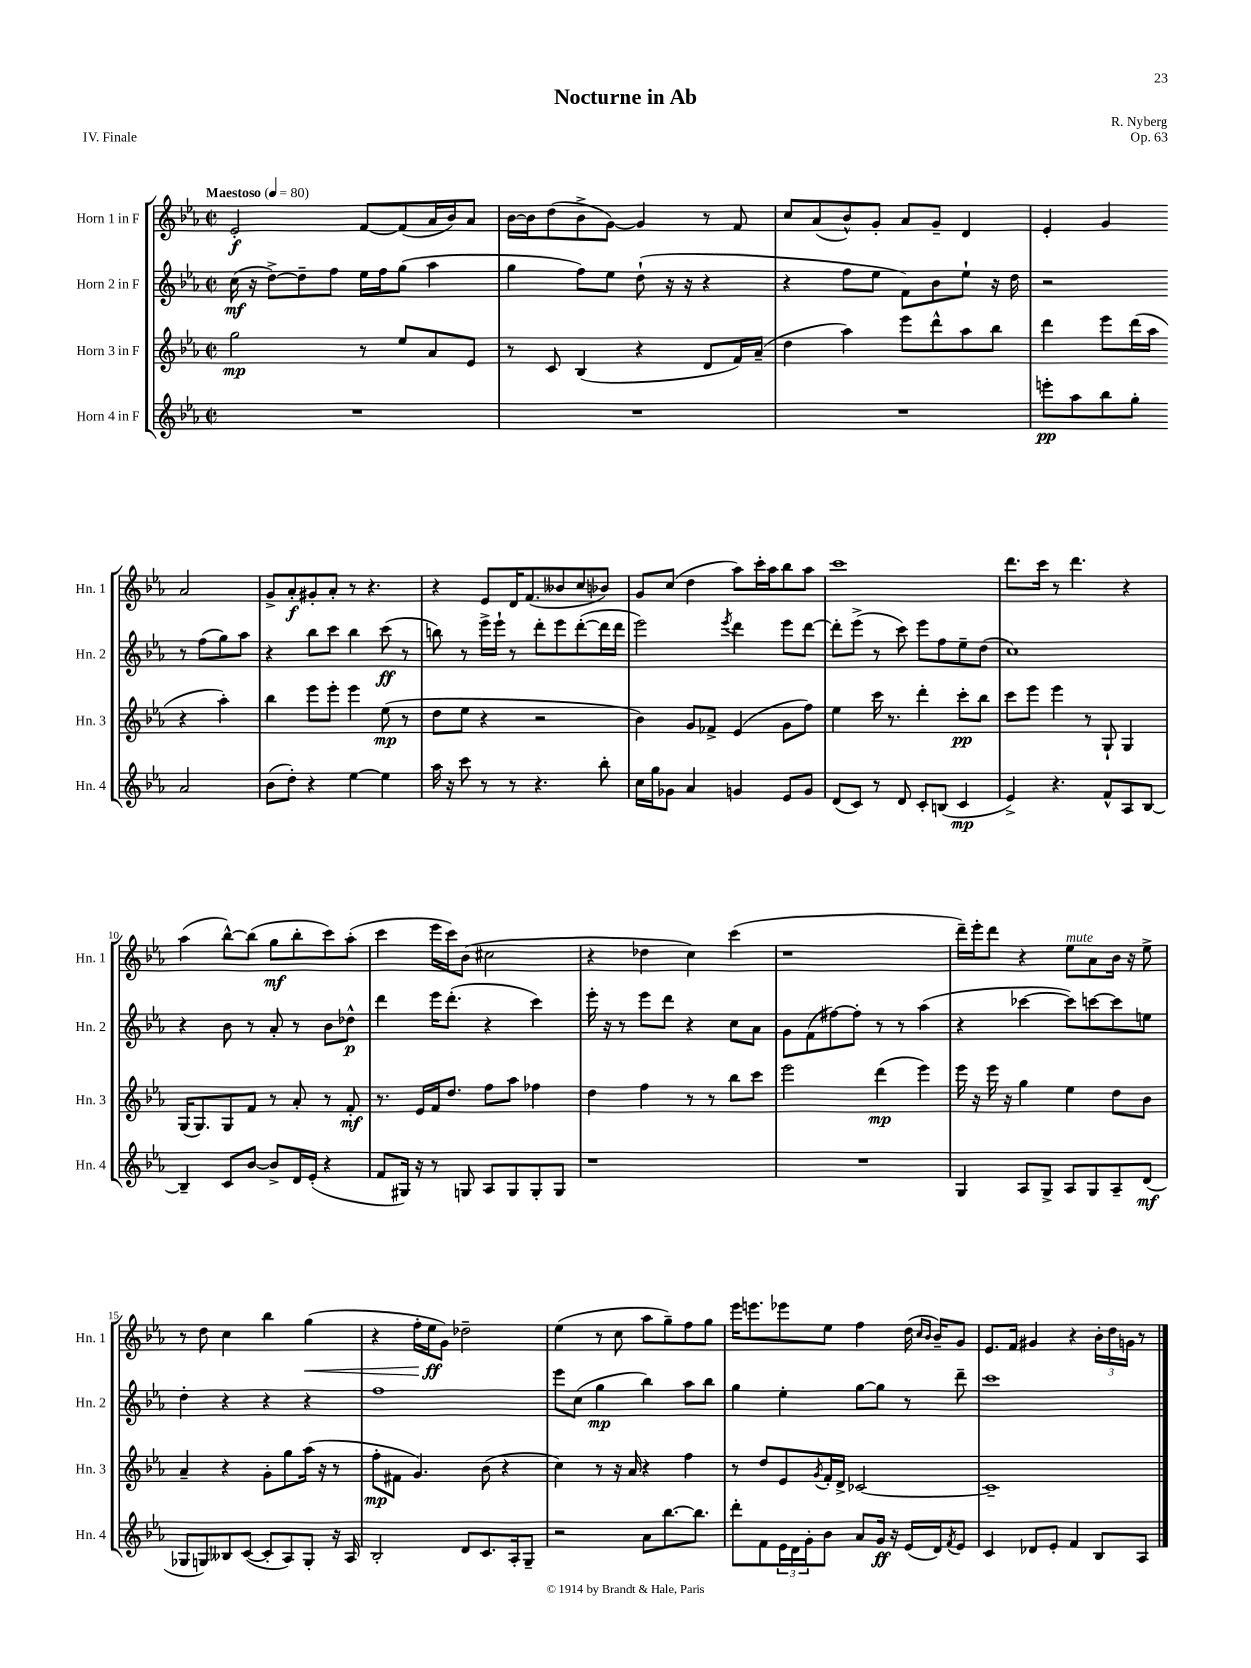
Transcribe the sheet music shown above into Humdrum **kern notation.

**kern	**dynam	**kern	**dynam	**kern	**dynam	**kern	**dynam
*part4	*part4	*part3	*part3	*part2	*part2	*part1	*part1
*staff4	*staff4	*staff3	*staff3	*staff2	*staff2	*staff1	*staff1
*I"Horn 4 in F	*	*I"Horn 3 in F	*	*I"Horn 2 in F	*	*I"Horn 1 in F	*
*I'Hn. 4	*	*I'Hn. 3	*	*I'Hn. 2	*	*I'Hn. 1	*
*clefG2	*	*clefG2	*	*clefG2	*	*clefG2	*
*k[b-e-a-]	*	*k[b-e-a-]	*	*k[b-e-a-]	*	*k[b-e-a-]	*
*M2/2	*	*M2/2	*	*M2/2	*	*M2/2	*
*met(c|)	*	*met(c|)	*	*met(c|)	*	*met(c|)	*
*MM80	*	*MM80	*	*MM80	*	*MM80	*
=1	=1	=1	=1	=1	=1	=1	=1
!	!	!	!	!	!	!LO:TX:a:B:t=Maestoso	!
1r	.	2gg\	mp	(16cc\	mf	2e-'/	f
.	.	.	.	16r	.	.	.
.	.	.	.	[8dd^\L)	.	.	.
.	.	.	.	8dd~\]	.	.	.
.	.	.	.	8ff\J	.	.	.
.	.	8r	.	16ee-\LL	.	[8f/L	.
.	.	.	.	16ff\J	.	.	.
.	.	8ee-/L	.	(8gg\J	.	(8f/]	.
.	.	8a-/	.	4aa-\	.	16a-/L	.
.	.	.	.	.	.	16b-/J)	.
.	.	8e-/J	.	.	.	8a-/J	.
=2	=2	=2	=2	=2	=2	=2	=2
1r	.	8r	.	4gg\	.	[16b-\LL	.
.	.	.	.	.	.	16b-\J]	.
.	.	8c/	.	.	.	(8dd\	.
.	.	(4B-/	.	8ff\L)	.	8b-^\	.
.	.	.	.	8ee-\J	.	[8g\J)	.
.	.	4r	.	(8dd`\	.	4g/]	.
.	.	.	.	16r	.	.	.
.	.	.	.	16r	.	.	.
.	.	8d/L	.	4r	.	8r	.
.	.	16f/L)	.	.	.	8f/	.
.	.	(16a-~/JJ	.	.	.	.	.
=3	=3	=3	=3	=3	=3	=3	=3
1r	.	4dd\	.	4r	.	8cc/L	.
.	.	.	.	.	.	(8a-/	.
.	.	4aa-\)	.	8ff\L	.	8b-^^/)	.
.	.	.	.	8ee-\J	.	8g'/J	.
.	.	8eee-\L	.	8f\L)	.	8a-/L	.
.	.	8ddd^^\	.	8b-\	.	8g~/J	.
.	.	8aa-\	.	8ee-`\J	.	4d/	.
.	.	8bb-\J	.	16r	.	.	.
.	.	.	.	16dd\	.	.	.
=4	=4	=4	=4	=4	=4	=4	=4
8eeen'\L	pp	4ddd\	.	2r	.	4e-'/	.
8aa-\	.	.	.	.	.	.	.
8bb-\	.	8eee-\L	.	.	.	4g/	.
8gg'\J	.	(16ddd\L	.	.	.	.	.
.	.	16aa-\JJ	.	.	.	.	.
2a-/	.	4r	.	8r	.	2a-/	.
.	.	.	.	(8ff\L	.	.	.
.	.	4aa-'\)	.	8gg\)	.	.	.
.	.	.	.	8aa-\J	.	.	.
!!LO:LB:g=z
=5	=5	=5	=5	=5	=5	=5	=5
(8b-\L	.	4bb-\	.	4r	.	8g^/L	.
8dd'\J)	.	.	.	.	.	8a-'/	f
4r	.	8eee-\L	.	8bb-\L	.	8g#X'/	.
.	.	8eee-'\J	.	8ccc\J	.	8a-'/J	.
[4ee-\	.	4eee-\	.	4bb-\	.	8r	.
.	.	.	.	.	.	4.r	.
4ee-\]	.	(8ee-\	mp	(8ccc\	ff	.	.
.	.	8r	.	8r	.	.	.
=6	=6	=6	=6	=6	=6	=6	=6
16aa-\	.	8dd\L	.	8bbn\)	.	4r	.
16r	.	.	.	.	.	.	.
8ccc\	.	8ee-\J	.	8r	.	.	.
8r	.	4r	.	16eee-^\LL	.	8e-/L	.
.	.	.	.	16eee-`\JJ	.	.	.
8r	.	.	.	8r	.	16d/K	.
.	.	.	.	.	.	(8.f/	.
4.r	.	2r	.	8ddd'\L	.	.	.
.	.	.	.	8eee-\	.	8b--X/	.
.	.	.	.	([8ddd'\	.	8cc/	.
8bb-'\	.	.	.	16ddd\L]	.	8b-X/J)	.
.	.	.	.	16ddd\JJ	.	.	.
=7	=7	=7	=7	=7	=7	=7	=7
16cc\LL	.	4b-\)	.	2eee-\)	.	8g/L	.
16gg\J	.	.	.	.	.	.	.
8g-X\J	.	.	.	.	.	(8cc/J	.
4a-/	.	8g/L	.	.	.	4dd\	.
.	.	8f-X^/J	.	.	.	.	.
.	.	.	.	8qeee-/	.	.	.
4gn/	.	(4e-/	.	4ddd\	.	8aa-\L)	.
.	.	.	.	.	.	16ccc'\L	.
.	.	.	.	.	.	16aa-\J	.
8e-/L	.	8g\L	.	8eee-\L	.	8bb-\	.
8g/J	.	8ff\J)	.	[8ddd\J	.	8aa-\J	.
=8	=8	=8	=8	=8	=8	=8	=8
(8d/L	.	4ee-\	.	8ddd'\L]	.	1ccc	.
8c/J)	.	.	.	(8eee-^\J	.	.	.
8r	.	16ccc\	.	8r	.	.	.
.	.	8.r	.	.	.	.	.
8d/	.	.	.	8ccc\)	.	.	.
8c'/L	.	4ddd'\	.	8eee-\L	.	.	.
(8Bn/J	.	.	.	8ff\	.	.	.
4c/	mp	8ccc'\L	pp	8ee-~\	.	.	.
.	.	8bb-\J	.	(8dd\J	.	.	.
=9	=9	=9	=9	=9	=9	=9	=9
4e-^/)	.	8ccc\L	.	1cc)	.	8.ddd\L	.
.	.	8eee-\J	.	.	.	.	.
.	.	.	.	.	.	16ccc\Jk	.
4.r	.	4eee-\	.	.	.	8r	.
.	.	.	.	.	.	4.ddd\	.
.	.	8r	.	.	.	.	.
8f^^/L	.	8G`/	.	.	.	.	.
8A-/	.	4G/	.	.	.	4r	.
[8B-/J	.	.	.	.	.	.	.
!!LO:LB:g=z
=10	=10	=10	=10	=10	=10	=10	=10
4B-~/]	.	(16G/KL	.	4r	.	(4aa-\	.
.	.	8.G/)	.	.	.	.	.
8c/L	.	8G/	.	8b-\	.	[8bb-^^\L)	.
[8b-/J	.	8f/J	.	8r	.	(8bb-\J]	.
8b-^/L]	.	8r	.	8a-'/	.	8gg\L	mf
16d/L	.	8a-'/	.	8r	.	8bb-'\	.
(16e-'/JJ	.	.	.	.	.	.	.
4r	.	8r	.	8b-\L	.	8ccc\)	.
.	.	8f'/	mf	8dd-X^^\J	p	(8aa-'\J	.
=11	=11	=11	=11	=11	=11	=11	=11
8f/L	.	8.r	.	4ddd\	.	4ccc\	.
16G#X/Jk)	.	.	.	.	.	.	.
16r	.	16e-/LL	.	.	.	.	.
8r	.	16f/J	.	16eee-\KL	.	16eee-\LL	.
.	.	8.dd/J	.	(8.ddd'\J	.	16ccc\J)	.
8Gn/	.	.	.	.	.	(8b-\J	.
8A-/L	.	8ff\L	.	4r	.	2cc#X\	.
8G/	.	8aa-\J	.	.	.	.	.
8G'/	.	4ff-X\	.	4ccc\)	.	.	.
8G/J	.	.	.	.	.	.	.
=12	=12	=12	=12	=12	=12	=12	=12
1r	.	4dd\	.	16eee-'\	.	4r	.
.	.	.	.	16r	.	.	.
.	.	.	.	8r	.	.	.
.	.	4ff\	.	8eee-\L	.	4dd-X\	.
.	.	.	.	8ddd\J	.	.	.
.	.	8r	.	4r	.	4cc\)	.
.	.	8r	.	.	.	.	.
.	.	8bb-\L	.	8cc\L	.	(4ccc\	.
.	.	8ccc\J	.	8a-\J	.	.	.
=13	=13	=13	=13	=13	=13	=13	=13
1r	.	2eee-\	.	8g\L	.	1r	.
.	.	.	.	(8f\	.	.	.
.	.	.	.	[8ff#X\)	.	.	.
.	.	.	.	8ff#'\J]	.	.	.
.	.	(4ddd\	mp	8r	.	.	.
.	.	.	.	8r	.	.	.
.	.	4eee-\)	.	(4aa-\	.	.	.
=14	=14	=14	=14	=14	=14	=14	=14
4G/	.	16eee-\	.	4r	.	16ddd~\LL)	.
.	.	16r	.	.	.	16eee-'\J	.
.	.	16eee-\	.	.	.	8ddd\J	.
.	.	16r	.	.	.	.	.
8A-/L	.	4gg\	.	[4ccc-X\	.	4r	.
8G^/J	.	.	.	.	.	.	.
!	!	!	!	!	!	!LO:TX:a:i:t=mute	!
8A-/L	.	4ee-\	.	8ccc-\L])	.	8ee-\L	.
8G/	.	.	.	[8cccn\	.	8a-\	.
8A-~/	.	8dd\L	.	8ccc\]	.	16b-\Jk	.
.	.	.	.	.	.	16r	.
(8d/J	mf	8b-\J	.	8een\J	.	8ee-^\	.
!!LO:LB:g=z
=15	=15	=15	=15	=15	=15	=15	=15
8G-X/L	.	4a-~/	.	4dd'\	.	8r	.
8Gn/)	.	.	.	.	.	8dd\	.
8B--X/	.	4r	.	4r	.	4cc\	.
([8c/J	.	.	.	.	.	.	.
8c'/L]	.	8g'\L	.	4r	.	4bb-\	.
8A-/)	.	8gg\	.	.	.	.	.
!	!	!	!	!	!	!	!LO:HP:b
8G'/J	.	(16aa-\Jk	.	4r	.	(4gg\	<
.	.	16r	.	.	.	.	.
16r	.	8r	.	.	.	.	.
16A-/	.	.	.	.	.	.	.
=16	=16	=16	=16	=16	=16	=16	=16
2B-'/	.	8ff'\L	mp	1ff	.	4r	.
.	.	8f#X\J	.	.	.	.	.
.	.	4.g/)	.	.	.	16ff'\LL	.
.	.	.	.	.	.	16ee-\J	ff
.	.	.	.	.	.	8g\J)	[
8d/L	.	.	.	.	.	2dd-X~\	.
8.c/	.	(8b-\	.	.	.	.	.
.	.	4r	.	.	.	.	.
16A-'/k	.	.	.	.	.	.	.
8G~/J	.	.	.	.	.	.	.
=17	=17	=17	=17	=17	=17	=17	=17
2r	.	4cc\)	.	8eee-\L	.	(4ee-\	.
.	.	.	.	(8cc\J	.	.	.
.	.	8r	.	4gg\	mp	8r	.
.	.	16r	.	.	.	8cc\	.
.	.	16a-/	.	.	.	.	.
8a-\L	.	4r	.	4bb-\)	.	8aa-\L	.
[8.bb-\	.	.	.	.	.	8gg~\)	.
.	.	4ff\	.	8aa-\L	.	8ff\	.
8.bb-\J]	.	.	.	.	.	.	.
.	.	.	.	8bb-\J	.	8gg\J	.
=18	=18	=18	=18	=18	=18	=18	=18
8ddd'\L	.	8r	.	4gg\	.	16eee-\KL	.
.	.	.	.	.	.	8.eeen\	.
8f\	.	8dd/L	.	.	.	.	.
24e-\L	.	8e-/	.	4ee-'\	.	8eee-X\	.
24d\	.	.	.	.	.	.	.
24g'\J	.	.	.	.	.	.	.
.	.	8qg/	.	.	.	.	.
8b-\J	.	16f'/L	.	.	.	8ee-\J	.
.	.	16d^/JJ	.	.	.	.	.
8a-/L	.	[2c-X/	.	[8gg\L	.	4ff\	.
16g/Jk	ff	.	.	8gg\J]	.	.	.
16r	.	.	.	.	.	.	.
(16e-/LL	.	.	.	8r	.	(16dd\	.
.	.	.	.	.	.	16qqcc/LL	.
.	.	.	.	.	.	16qqb-/JJ	.
16d/J)	.	.	.	.	.	16b-~/KL)	.
8qf/	.	.	.	.	.	.	.
8e-/J	.	.	.	8ddd~\	.	8g/J	.
=19	=19	=19	=19	=19	=19	=19	=19
4c/	.	1c-~]	.	1ccc	.	8.e-/L	.
.	.	.	.	.	.	16f/Jk	.
8d-X/L	.	.	.	.	.	4g#X/	.
8e-'/J	.	.	.	.	.	.	.
4f/	.	.	.	.	.	4r	.
8B-/L	.	.	.	.	.	24b-'\LL	.
.	.	.	.	.	.	24dd\	.
.	.	.	.	.	.	24gn\JJ	.
8A-/J	.	.	.	.	.	8r	.
==	==	==	==	==	==	==	==
*-	*-	*-	*-	*-	*-	*-	*-
